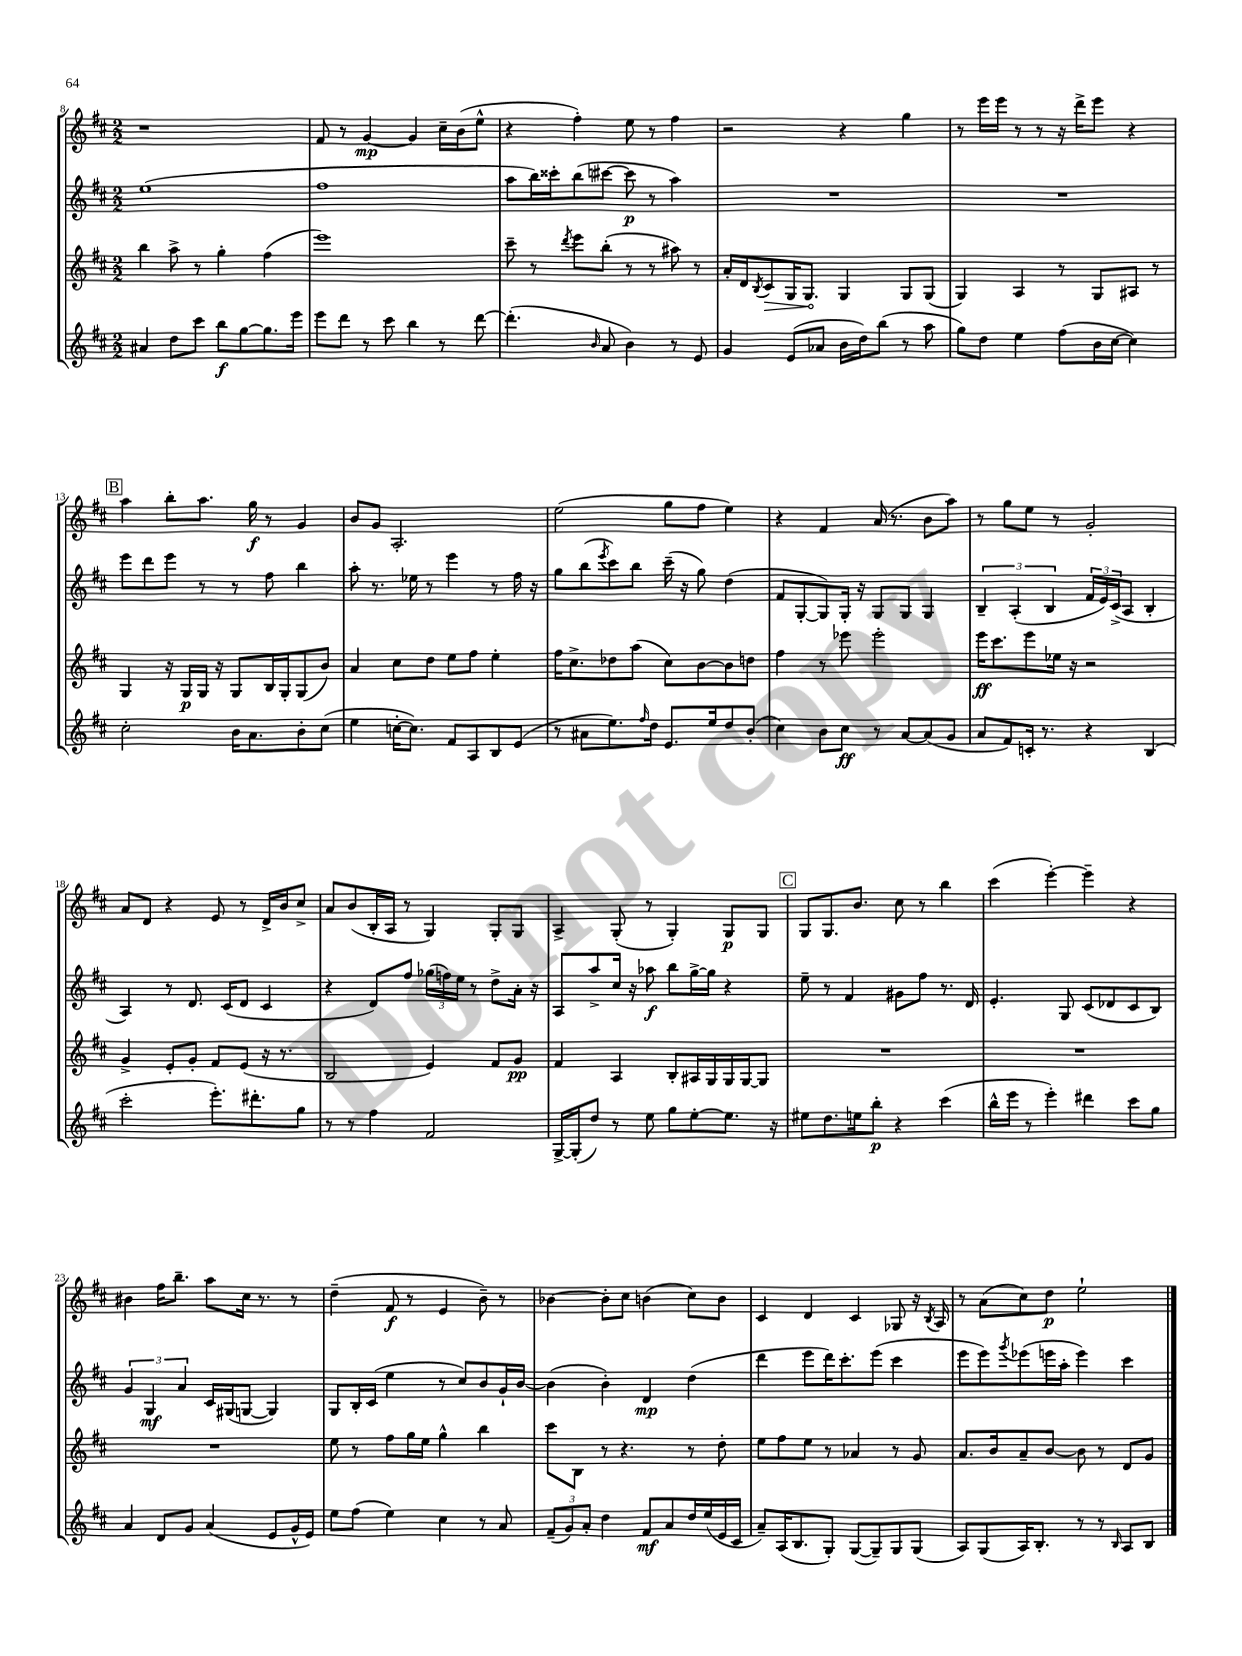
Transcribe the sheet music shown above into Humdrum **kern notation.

**kern	**dynam	**kern	**dynam	**kern	**dynam	**kern	**dynam
*part4	*part4	*part3	*part3	*part2	*part2	*part1	*part1
*staff4	*staff4	*staff3	*staff3	*staff2	*staff2	*staff1	*staff1
*clefG2	*	*clefG2	*	*clefG2	*	*clefG2	*
*k[f#c#]	*	*k[f#c#]	*	*k[f#c#]	*	*k[f#c#]	*
*M2/2	*	*M2/2	*	*M2/2	*	*M2/2	*
=8	=8	=8	=8	=8	=8	=8	=8
4a#X/	.	4bb\	.	(1ee	.	1r	.
8dd\L	.	8aa^\	.	.	.	.	.
8ccc#\J	.	8r	.	.	.	.	.
8bb\L	f	4gg'\	.	.	.	.	.
[8gg\	.	.	.	.	.	.	.
8.gg\]	.	(4ff#\	.	.	.	.	.
16eee\Jk	.	.	.	.	.	.	.
=9	=9	=9	=9	=9	=9	=9	=9
8eee\L	.	1eee)	.	1ff#	.	8f#/	.
8ddd\J	.	.	.	.	.	8r	.
8r	.	.	.	.	.	[4g/	mp
8ccc#\	.	.	.	.	.	.	.
4bb\	.	.	.	.	.	4g/]	.
8r	.	.	.	.	.	16cc#~\LL	.
.	.	.	.	.	.	(16b\J	.
[8ddd\	.	.	.	.	.	8ee^^\J	.
=10	=10	=10	=10	=10	=10	=10	=10
(4.ddd'\]	.	8ccc#~\	.	8aa\L	.	4r	.
.	.	8r	.	16bb\L)	.	.	.
.	.	.	.	16ccc##X'\J	.	.	.
.	.	8qddd/	.	.	.	.	.
.	.	8eee\L	.	(8bb\	.	4ff#'\)	.
16qqb/	.	.	.	.	.	.	.
8a/	.	(8bb'\J	.	[8ccc#X\J	.	.	.
4b\)	.	8r	.	8ccc#\]	p	8ee\	.
.	.	8r	.	8r	.	8r	.
8r	.	8aa#X\)	.	4aa\)	.	4ff#\	.
8e/	.	8r	.	.	.	.	.
=11	=11	=11	=11	=11	=11	=11	=11
4g/	.	16a'/LL	.	1r	.	2r	.
.	.	16d/J	.	.	.	.	.
.	.	8qB/	.	.	.	.	.
!	!	!	!LO:HP:b	!	!	!	!
.	.	8c#/	>	.	.	.	.
(8e/L	.	16G/K	.	.	.	.	.
.	.	8.G/J	.	.	.	.	.
8a-X/J	.	.	.	.	.	.	.
16b\LL	.	4G/	]	.	.	4r	.
16dd\J)	.	.	.	.	.	.	.
(8bb\J	.	.	.	.	.	.	.
8r	.	8G/L	.	.	.	4gg\	.
8aa\	.	(8G/J	.	.	.	.	.
=12	=12	=12	=12	=12	=12	=12	=12
8gg\L)	.	4G/)	.	1r	.	8r	.
8dd\J	.	.	.	.	.	16eee\LL	.
.	.	.	.	.	.	16eee\JJ	.
4ee\	.	4A/	.	.	.	8r	.
.	.	.	.	.	.	8r	.
(8ff#\L	.	8r	.	.	.	16r	.
.	.	.	.	.	.	16ddd^\KL	.
16b\L	.	8G/L	.	.	.	8eee\J	.
[16cc#\JJ	.	.	.	.	.	.	.
4cc#\])	.	8A#X/J	.	.	.	4r	.
.	.	8r	.	.	.	.	.
!!LO:LB:g=z
!!LO:REH:place=s1:t=B
=13	=13	=13	=13	=13	=13	=13	=13
2cc#'\	.	4G/	.	8eee\L	.	4aa\	.
.	.	.	.	8ddd\	.	.	.
.	.	16r	.	8eee\J	.	8bb'\L	.
.	.	16G/LL	p	.	.	.	.
.	.	16G/JJ	.	8r	.	8.aa\J	.
.	.	16r	.	.	.	.	.
16b\KL	.	8G/L	.	8r	.	.	.
8.a\	.	.	.	.	.	16gg\	f
.	.	16B/L	.	8ff#\	.	8r	.
.	.	16G'/J	.	.	.	.	.
8b'\	.	(8G/	.	4bb\	.	4g/	.
(8cc#\J	.	8b/J)	.	.	.	.	.
=14	=14	=14	=14	=14	=14	=14	=14
4ee\	.	4a/	.	8aa'\	.	8b/L	.
.	.	.	.	8.r	.	8g/J	.
[16ccn'\KL	.	8cc#\L	.	.	.	2.A'/	.
8.cc\J])	.	.	.	16ee-X\	.	.	.
.	.	8dd\J	.	8r	.	.	.
8f#/L	.	8ee\L	.	4eee\	.	.	.
8A/	.	8ff#\J	.	.	.	.	.
8B/	.	4ee'\	.	8r	.	.	.
(8e/J	.	.	.	16ff#\	.	.	.
.	.	.	.	16r	.	.	.
=15	=15	=15	=15	=15	=15	=15	=15
8r	.	16ff#\KL	.	8gg\L	.	(2ee\	.
.	.	8.cc#^\	.	.	.	.	.
8a#X\L	.	.	.	(8bb\	.	.	.
.	.	.	.	8qeee/	.	.	.
8.ee\)	.	8dd-X\	.	8ccc#\)	.	.	.
.	.	(8aa\J	.	8bb\J	.	.	.
16qqff#/	.	.	.	.	.	.	.
16dd\Jk	.	.	.	.	.	.	.
8.e/L	.	8cc#\L)	.	(16ccc#~\	.	8gg\L	.
.	.	.	.	16r	.	.	.
.	.	[8b\	.	8gg\)	.	8ff#\J	.
16ee/k	.	.	.	.	.	.	.
8dd/	.	8b\]	.	(4dd\	.	4ee\)	.
(8b'/J	.	8ddn\J	.	.	.	.	.
=16	=16	=16	=16	=16	=16	=16	=16
4cc#\)	.	4ff#\	.	8f#/L	.	4r	.
.	.	.	.	[8G'/	.	.	.
8b\L	.	8r	.	8G/])	.	4f#/	.
8cc#\J	ff	8eee-X\	.	16G'/Jk	.	.	.
.	.	.	.	16r	.	.	.
8r	.	2eee-'\	.	8G/L	.	(16a/	.
.	.	.	.	.	.	8.r	.
[8a/L	.	.	.	8G/J	.	.	.
(8a/]	.	.	.	4G/	.	8b\L	.
8g/J	.	.	.	.	.	8aa\J)	.
=17	=17	=17	=17	=17	=17	=17	=17
8a/L	.	16eee\KL	ff	6B~/	.	8r	.
.	.	8.ccc#\	.	.	.	.	.
8f#/)	.	.	.	.	.	8gg\L	.
.	.	.	.	(6A'/	.	.	.
16cn'/Jk	.	8eee\	.	.	.	8ee\J	.
8.r	.	.	.	.	.	.	.
.	.	.	.	6B/	.	.	.
.	.	16ee-X\Jk	.	.	.	8r	.
.	.	16r	.	.	.	.	.
4r	.	2r	.	24f#/LL	.	2g'/	.
.	.	.	.	24e/)	.	.	.
.	.	.	.	(24c#^/J	.	.	.
.	.	.	.	8A/J	.	.	.
(4B/	.	.	.	4B'/	.	.	.
!!LO:LB:g=z
=18	=18	=18	=18	=18	=18	=18	=18
2ccc#'\	.	4g^/	.	4A/)	.	8a/L	.
.	.	.	.	.	.	8d/J	.
.	.	8e'/L	.	8r	.	4r	.
.	.	8g'/J	.	8.d/	.	.	.
8.eee'\L)	.	8f#/L	.	.	.	8e/	.
.	.	.	.	(16c#/KL	.	.	.
.	.	(8e/J	.	8d/J	.	8r	.
8.ddd#X'\	.	.	.	.	.	.	.
.	.	16r	.	4c#/	.	16d^/LL	.
.	.	8.r	.	.	.	16b/J	.
8gg\J	.	.	.	.	.	8cc#^/J	.
=19	=19	=19	=19	=19	=19	=19	=19
8r	.	2B/	.	4r	.	8a/L	.
8r	.	.	.	.	.	(8b/	.
4ff#\	.	.	.	8d/L)	.	16B'/L	.
.	.	.	.	.	.	16A/JJ	.
.	.	.	.	8ff#/J	.	8r	.
2f#/	.	4e/)	.	(24gg-X\LL	.	4G/)	.
.	.	.	.	24ffn\)	.	.	.
.	.	.	.	24ee\JJ	.	.	.
.	.	.	.	8r	.	.	.
.	.	8f#/L	.	8dd^\L	.	8G'/L	.
.	.	8g/J	pp	16a'\Jk	.	8G/J	.
.	.	.	.	16r	.	.	.
=20	=20	=20	=20	=20	=20	=20	=20
[16G^/LL	.	4f#/	.	8A/L	.	4A^/	.
(16G'/J]	.	.	.	.	.	.	.
8dd/J)	.	.	.	8aa^/	.	.	.
8r	.	4A/	.	16cc#/Jk	.	(8G'/	.
.	.	.	.	16r	.	.	.
8ee\	.	.	.	8aa-X\	f	8r	.
8gg\L	.	8B'/L	.	8bb\L	.	4G'/)	.
[8ee'\	.	16A#X/L	.	[16gg^\L	.	.	.
.	.	16G/	.	16gg\JJ]	.	.	.
8.ee\J]	.	16G/	.	4r	.	8G/L	p
.	.	[16G/J	.	.	.	.	.
.	.	8G/J]	.	.	.	8G/J	.
16r	.	.	.	.	.	.	.
!!LO:REH:place=s1:t=C
=21	=21	=21	=21	=21	=21	=21	=21
8ee#X\L	.	1r	.	8ee~\	.	8G/L	.
8.dd\	.	.	.	8r	.	8.G/	.
.	.	.	.	4f#/	.	.	.
16een\k	.	.	.	.	.	8.b/J	.
8bb'\J	p	.	.	.	.	.	.
4r	.	.	.	8g#X\L	.	8cc#\	.
.	.	.	.	8ff#\J	.	8r	.
(4ccc#\	.	.	.	8.r	.	4bb\	.
.	.	.	.	16d/	.	.	.
=22	=22	=22	=22	=22	=22	=22	=22
16bb^^\LL	.	1r	.	4.e'/	.	(4ccc#\	.
16eee\JJ	.	.	.	.	.	.	.
8r	.	.	.	.	.	.	.
4eee'\)	.	.	.	.	.	[4eee'\)	.
.	.	.	.	8G/	.	.	.
4ddd#X\	.	.	.	(8c#/L	.	4eee~\]	.
.	.	.	.	8d-X/	.	.	.
8ccc#\L	.	.	.	8c#/	.	4r	.
8gg\J	.	.	.	8B/J)	.	.	.
!!LO:LB:g=z
=23	=23	=23	=23	=23	=23	=23	=23
4a/	.	1r	.	6g/	.	4b#X\	.
.	.	.	.	6G/	mf	.	.
8d/L	.	.	.	.	.	16ff#\KL	.
.	.	.	.	.	.	8.bb~\J	.
.	.	.	.	6a/	.	.	.
8g/J	.	.	.	.	.	.	.
(4a/	.	.	.	16c#/LL	.	8aa\L	.
.	.	.	.	(16G#X/J	.	.	.
.	.	.	.	[8Gn/J	.	16cc#\Jk	.
.	.	.	.	.	.	8.r	.
8e/L	.	.	.	4G/])	.	.	.
16g^^/L	.	.	.	.	.	8r	.
16e/JJ)	.	.	.	.	.	.	.
=24	=24	=24	=24	=24	=24	=24	=24
8ee\L	.	8ee\	.	8G/L	.	(4dd~\	.
(8ff#\J	.	8r	.	16B'/L	.	.	.
.	.	.	.	(16c#/JJ	.	.	.
4ee\)	.	8ff#\L	.	4ee\	.	8f#/	f
.	.	16gg\L	.	.	.	8r	.
.	.	16ee\JJ	.	.	.	.	.
4cc#\	.	4gg^^\	.	8r	.	4e/	.
.	.	.	.	8cc#/L)	.	.	.
8r	.	4bb\	.	8b/	.	8b~\)	.
8a/	.	.	.	16g`/L	.	8r	.
.	.	.	.	[16b/JJ	.	.	.
=25	=25	=25	=25	=25	=25	=25	=25
(12f#~/L	.	8ccc#\L	.	(4b\]	.	[4b-X\	.
12g/)	.	.	.	.	.	.	.
.	.	8B\J	.	.	.	.	.
12a'/J	.	.	.	.	.	.	.
4dd\	.	8r	.	4b'\)	.	8b-'\L]	.
.	.	4.r	.	.	.	8cc#\J	.
8f#/L	mf	.	.	4d/	mp	(4bn\	.
8a/	.	.	.	.	.	.	.
16dd/L	.	8r	.	(4dd\	.	8cc#\L)	.
(16ee/	.	.	.	.	.	.	.
16e/	.	8dd'\	.	.	.	8b\J	.
16c#/JJ	.	.	.	.	.	.	.
=26	=26	=26	=26	=26	=26	=26	=26
8a~/L)	.	8ee\L	.	4ddd\	.	4c#/	.
(16A/K	.	8ff#\	.	.	.	.	.
8.B/	.	.	.	.	.	.	.
.	.	8ee\J	.	8eee\L	.	4d/	.
8G'/J)	.	8r	.	16ddd\K)	.	.	.
.	.	.	.	8.ccc#'\	.	.	.
([8G/L	.	4a-X/	.	.	.	4c#/	.
8G~/])	.	.	.	(8eee\J	.	.	.
8G/	.	8r	.	4ccc#\	.	8G-X/	.
(8G/J	.	8g/	.	.	.	16r	.
.	.	.	.	.	.	8qB/	.
.	.	.	.	.	.	16A/	.
=27	=27	=27	=27	=27	=27	=27	=27
8A/L)	.	8.a/L	.	8eee\L	.	8r	.
(8G/	.	.	.	8eee\)	.	(8a\L	.
.	.	16b/k	.	.	.	.	.
.	.	.	.	8qggg/	.	.	.
16A/K)	.	8a~/	.	(8eee-X\	.	8cc#\)	.
8.B'/J	.	.	.	.	.	.	.
.	.	[8b/J	.	16eeen\L	.	8dd\J	p
.	.	.	.	16aa'\JJ	.	.	.
8r	.	8b\]	.	4eee\)	.	2ee`\	.
8r	.	8r	.	.	.	.	.
16qqB/	.	.	.	.	.	.	.
8A/L	.	8d/L	.	4ccc#\	.	.	.
8B/J	.	8g/J	.	.	.	.	.
==	==	==	==	==	==	==	==
*-	*-	*-	*-	*-	*-	*-	*-
